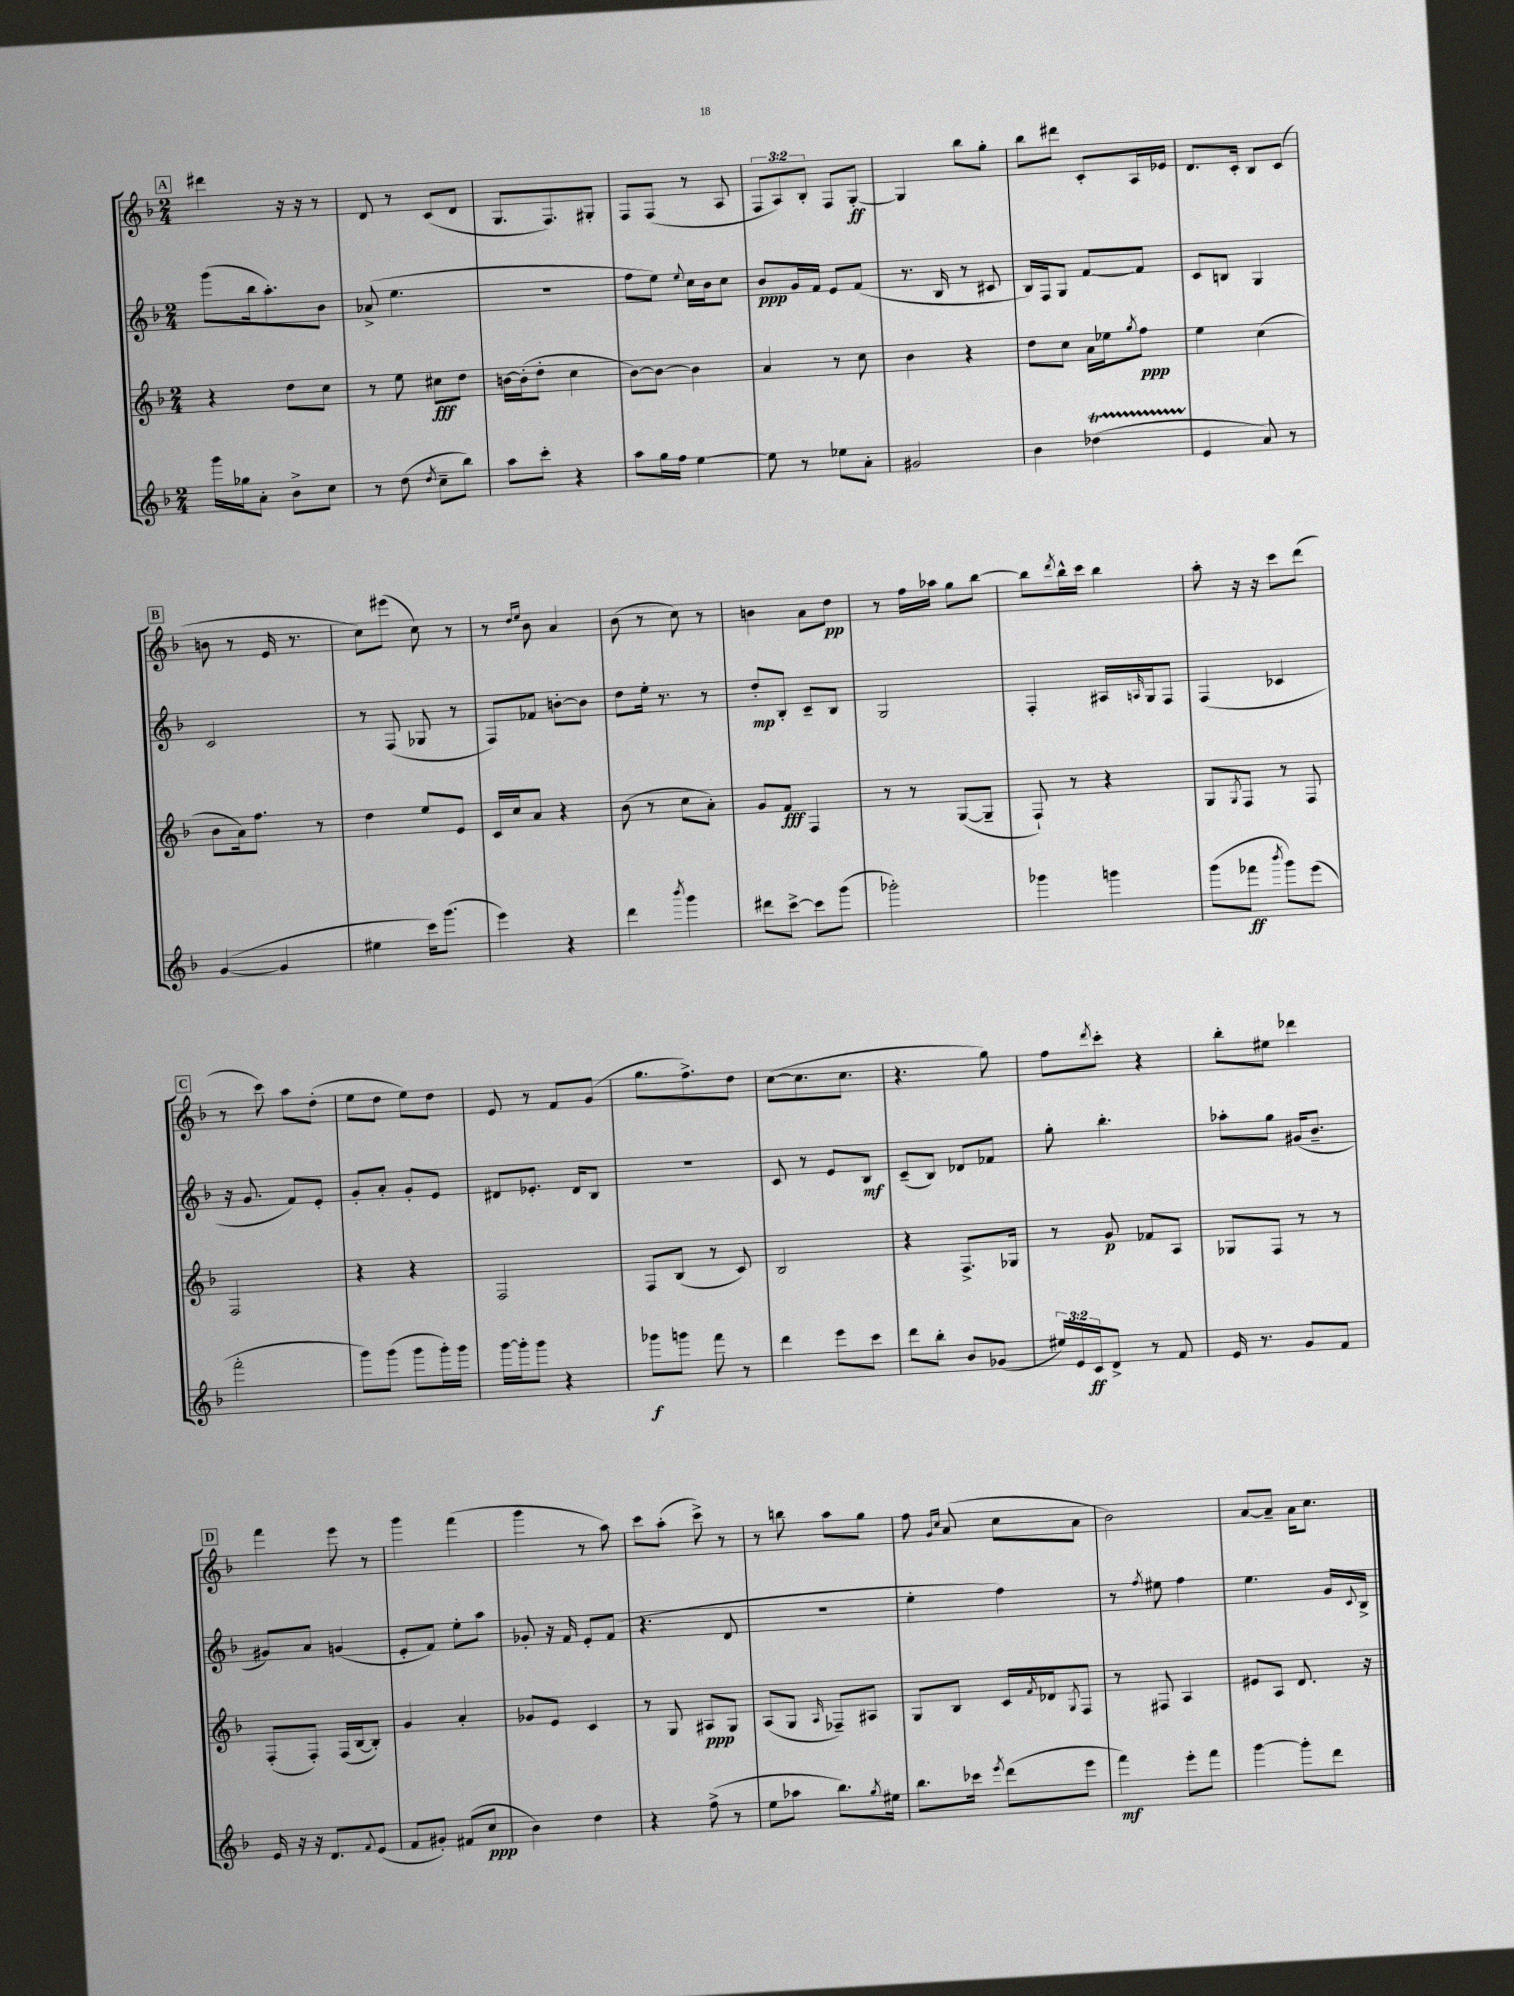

**kern	**kern	**kern	**kern
*staff4	*staff3	*staff2	*staff1
*clefG2	*clefG2	*clefG2	*clefG2
*k[b-]	*k[b-]	*k[b-]	*k[b-]
*M2/4	*M2/4	*M2/4	*M2/4
16ggg	4r	(8ggg	4ddd#
16gg-	.	.	.
8a'	.	16bb-	.
.	.	8.aa')	.
8b-^	8dd	.	16r
.	.	.	16r
8cc	8cc	8b-	8r
=	=	=	=
8r	8r	(8a-^	8d
(8dd	8ee	4.ee	8r
8qdd	.	.	.
8cc~	8cc#	.	(8c
8bb-)	8dd	.	8d
=	=	=	=
8aa	[16b	2r	8.G
.	(16b']	.	.
8ccc'	8dd'	.	.
.	.	.	8.F)
4r	4cc	.	.
.	.	.	8G#'
=	=	=	=
8aa	[8b-)	8ff	8F
16gg	8b-_	8ee)	(8F
16ff	.	.	.
.	.	8qqee	.
[4ee	4b-]	16cc	8r
.	.	16b-	.
.	.	8cc	8A
=	=	=	=
8ee]	4a	8b-	12F
.	.	.	12A)
8r	.	16g	.
.	.	.	12B-'
.	.	16f	.
8ee-	8r	8e	8F
8a'	8cc	(8f	[8G'
=	=	=	=
2g#	4b-	8.r	4G]
.	.	16B-	.
.	4r	8r	8bb-
.	.	8c#	8gg'
=	=	=	=
4b-	8dd	16B-)	8bb-
.	.	16F	.
.	8cc	8G	8ddd#
(4dd-	16a	[8f	8c'
.	16ee-	.	.
.	8qgg	.	.
.	8ff	8f]	16A
.	.	.	16e-
=	=	=	=
4e	4ee	8c	8.d
.	.	8B	.
.	.	.	16c'
8a)	(4cc	4G	8B-
8r	.	.	(8c
=	=	=	=
([4g	8b-	2c	8b
.	16a)	.	8r
.	8.ff	.	.
4g]	.	.	16e
.	.	.	8.r
.	8r	.	.
=	=	=	=
4ee#	4dd	8r	8cc)
.	.	(8F	(8eee#
16ccc)	8ee	8G-	8cc)
(8.ggg	.	.	.
.	8e	8r	8r
=	=	=	=
4eee)	16c	8F)	8r
.	16cc	.	.
.	.	.	16qqdd
.	.	.	16qqee
.	8a	8f-	8b-
4r	4r	[8b'	4a
.	.	8b]	.
=	=	=	=
4ddd	(8b-	8dd	(8b-
.	8r	16ee'	8r
.	.	8.r	.
8qbbb-	.	.	.
4ggg	8cc	.	8cc)
.	8a')	8r	8r
=	=	=	=
8ddd#	8g	8dd'	4b
[8ccc^	8f	8B-'	.
8ccc]	4F	8c~	8a
(8ggg	.	8B-	8dd
=	=	=	=
2ggg-')	8r	2G	8r
.	8r	.	16ff
.	.	.	16aa-
.	([8G	.	8gg
.	8G~]	.	[8bb-
=	=	=	=
4ggg-	8F`)	4F'	8bb-]
.	.	.	8qddd
.	8r	.	16bb-^^
.	.	.	16ccc
4ggg	4r	16A#	4bb-
.	.	16qqA	.
.	.	16G	.
.	.	8F	.
=	=	=	=
(8ggg	8G	(4F	8aa'
.	8qG	.	.
8fff-	8F	.	16r
.	.	.	16r
8qbbb-	.	.	.
8ggg)	8r	4c-	8ccc
(8eee	8F	.	(8ddd
=	=	=	=
2fff'	2F	16r	8r
.	.	8.g	.
.	.	.	8ccc)
.	.	8f)	8aa
.	.	8e'	(8dd'
=	=	=	=
8ggg)	4r	8g'	8ee
(8ggg	.	8a'	8dd
8ggg	4r	8g'	8ee)
16ggg')	.	8e	8dd
16ggg	.	.	.
=	=	=	=
[16ggg	2F	8d#	8e
16ggg']	.	.	.
8ggg	.	8.e-'	8r
4r	.	.	8f
.	.	16d#	.
.	.	8B-	(8g
=	=	=	=
8ggg-	8F	2r	8.gg
8ggg	(8B-	.	.
.	.	.	8.ff^)
8fff	8r	.	.
8r	8c)	.	8dd
=	=	=	=
4ddd	2B-	8c	([8cc
.	.	8r	8.cc]
8eee	.	8e	.
.	.	.	8.cc
8ccc	.	8B-	.
=	=	=	=
8ddd	4r	(8c~	4.r
8bb-'	.	8B-)	.
8b-	8.F^	8d-	.
(8g-	.	8f-	8gg)
.	16G-	.	.
=	=	=	=
24ee#)	8r	8gg'	8ff
24e	.	.	.
24c	.	.	.
.	.	.	8qddd
8d^	8g	4.bb-'	8ccc'
8r	8f-	.	4r
8f	8A	.	.
=	=	=	=
16e	8G-	8aa-'	8bb-'
8.r	.	.	.
.	8F	8gg	8ee#
8g	8r	(16g#	4ddd-
.	.	8.b-~	.
8f	8r	.	.
=	=	=	=
16e	(8F'	8g#)	4fff
16r	.	.	.
16r	8F')	8a	.
8.d	.	.	.
.	(16F	(4g	8eee
.	[16B-	.	.
8qqf	.	.	.
(8e	8B-'])	.	8r
=	=	=	=
8f	4g	8e'	4ggg
8g#')	.	8f)	.
(8f#	4a'	8ee'	(4fff
8cc	.	8aa	.
=	=	=	=
4b-)	8g-	8g-'	4ggg
.	8e	16r	.
.	.	16f	.
4dd	4c	8e'	8r
.	.	(8f	8aa)
=	=	=	=
4r	8r	4.r	8ccc
.	8G	.	(8aa'
(8ff^	8A#	.	8ccc^)
8r	8G	8d	8r
=	=	=	=
8ee	(8A	2r	8r
8aa-	8G	.	8bb
.	16qqA	.	.
8.bb-)	8F-~)	.	8aa
.	8A#	.	8gg
8qgg	.	.	.
16ee#	.	.	.
=	=	=	=
8.bb-	8G	4ee'	8ff
.	.	.	16qqg
.	.	.	16qqcc
.	8B-	.	(8a
16ccc-	.	.	.
8qeee	.	.	.
(8ddd	16c	4ff)	8cc
.	8qf	.	.
.	16d-	.	.
.	8qG	.	.
8eee	8F	.	8a
=	=	=	=
4fff)	8r	8r	2b-)
.	.	8qff	.
.	8F#	8ee#	.
8eee'	4A	4ff	.
8fff	.	.	.
=	=	=	=
[4ggg	8e#	4.ee	[8a
.	8A	.	8a~]
8ggg']	8.d	.	16a
.	.	.	8.cc
8ddd	.	16g	.
.	.	8qqc	.
.	16r	16B-^	.
==	==	==	==
*-	*-	*-	*-
